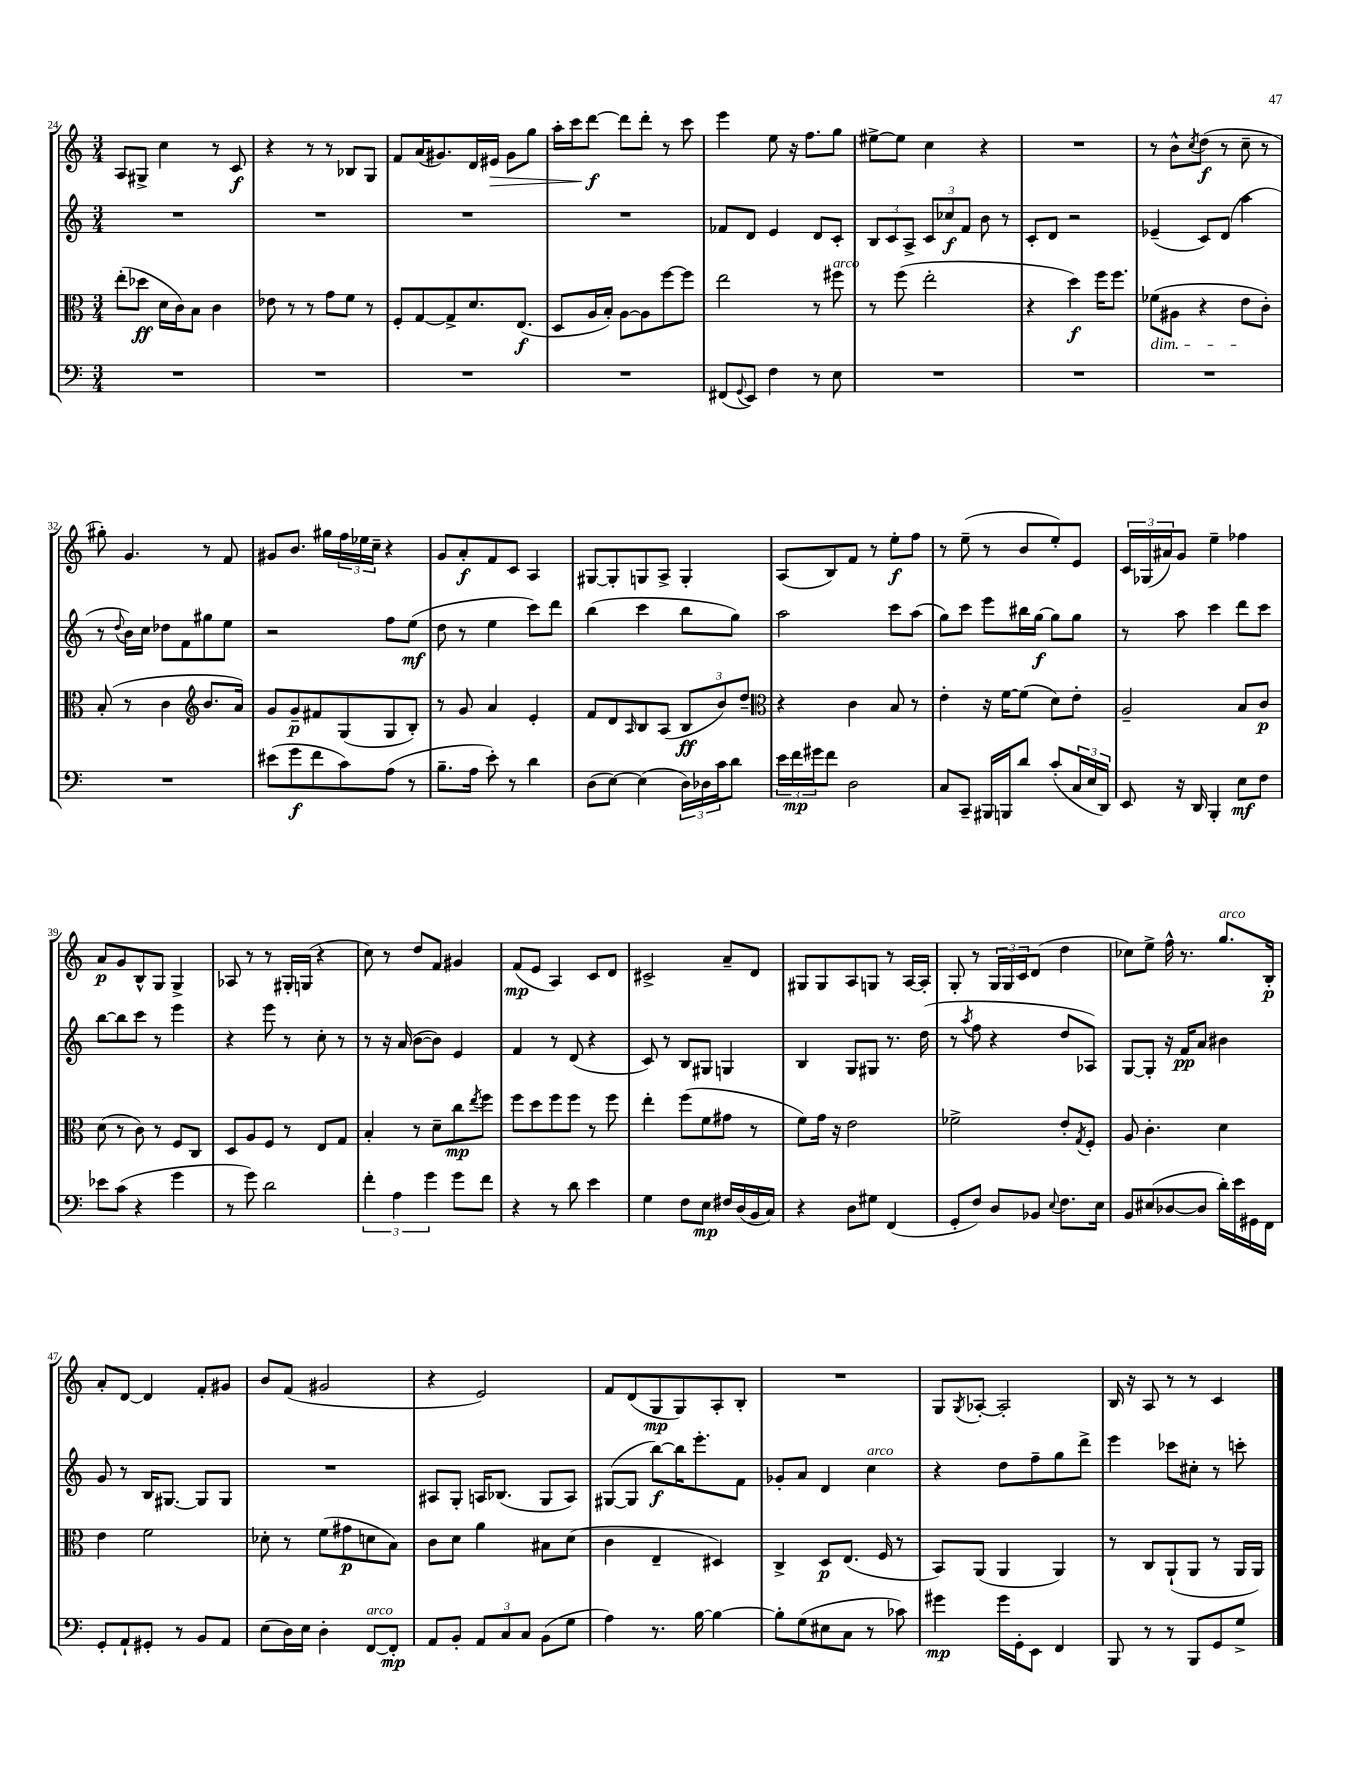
<<
\new StaffGroup <<
\new Staff = "s0" {
    \clef treble \key c \major \numericTimeSignature \time 3/4
    a8 gis8-> c''4 r8 c'8\f |
    r4 r8 r8 bes8 g8 |
    f'8 a'16( gis'8.) d'16 eis'16\> gis'8 g''8 |
    a''16-. c'''16 d'''8~\f\! d'''8 d'''8-. r8 c'''8 |
    e'''4 e''8 r16 f''8. g''8 |
    eis''8~-> eis''8 c''4 r4 |
    R2. |
    r8 b'8-^ \acciaccatura { c''8 } d''8\f( r8 c''8-- r8 |
    gis''8-.) g'4. r8 f'8 |
    gis'8 b'8. gis''16 \tuplet 3/2 { f''16 ees''16 c''16-- } r4 |
    g'8 a'8-.\f f'8 c'8 a4 |
    gis8~ gis8-. g8 a8-> g4-. |
    a8( b8) f'8 r8 e''8-.\f f''8 |
    r8 e''8--( r8 b'8 e''8-.) e'8 |
    \tuplet 3/2 { c'16 ges16( ais'16) } g'8 e''4-- fes''4 |
    a'8\p g'8 b8-^ g8 g4-> |
    aes8 r8 r8 gis16-. g16( r4 |
    c''8) r8 d''8 f'8 gis'4 |
    f'8\mp( e'8 a4) c'8 d'8 |
    cis'2-> a'8-- d'8 |
    gis8 gis8 a8 g8 r8 a16~ a16-. |
    g8-. r8 \tuplet 3/2 { g16 g16 c'16 } d'8( d''4 |
    ces''8) e''8-> f''16-^ r8. g''8.^\markup { \italic "arco" } b16-.\p |
    a'8-. d'8~ d'4 f'8-. gis'8 |
    b'8 f'8( gis'2 |
    r4 e'2) |
    f'8 d'8( g8\mp g8) a8-. b8-. |
    R2. |
    g8 \acciaccatura { g8 } aes8~-. aes2-. |
    b16 r16 a8 r8 r8 c'4 \bar "|." |
}
\new Staff = "s1" {
    \clef treble \key c \major \numericTimeSignature \time 3/4
    R2. |
    R2. |
    R2. |
    R2. |
    fes'8 d'8 e'4 d'8 c'8-. |
    \tuplet 3/2 { b8 c'8 a8-> } \tuplet 3/2 { c'8 ces''8\f f'8 } b'8 r8 |
    c'8-. d'8 r2 |
    ees'4--( c'8) d'8( a''4 |
    r8 \appoggiatura { d''8 } b'16) c''16 des''8 f'8 gis''8 e''8 |
    r2 f''8 e''8\mf( |
    d''8 r8 e''4 c'''8) d'''8 |
    b''4( c'''4 b''8 g''8) |
    a''2 c'''8 a''8( |
    g''8) c'''8 e'''8 bis''16 g''16~\f g''8 g''8 |
    r8 a''8 c'''4 d'''8 c'''8 |
    b''8~ b''8 c'''8 r8 e'''4 |
    r4 e'''8 r8 c''8-. r8 |
    r8 r16 a'16( b'8~ b'8) e'4 |
    f'4 r8 d'8( r4 |
    c'8) r8 b8 gis8 g4 |
    b4 g8 gis8 r8. d''16( |
    r8 \acciaccatura { a''8 } f''8 r4 d''8 aes8) |
    g8~ g8-. r16 f'16\pp a'8 bis'4 |
    g'8 r8 b16 gis8.~ gis8 gis8 |
    R2. |
    ais8 g8-. a16 bes8.( g8 a8) |
    gis8~( gis8 b''8~\f) b''16 e'''8.-. f'8 |
    ges'8-. a'8 d'4 c''4^\markup { \italic "arco" } |
    r4 d''8 f''8-- g''8 d'''8-> |
    e'''4 ces'''8 cis''8-. r8 c'''8-. \bar "|." |
}
\new Staff = "s2" {
    \clef alto \key c \major \numericTimeSignature \time 3/4
    e''8-.( des''8\ff d'16 c'16) b8 c'4 |
    ees'8 r8 r8 g'8 f'8 r8 |
    f8-. g8~ g8-> d'8. e8.\f( |
    d8 a16 b16-.) a8~ a8 f''8~ f''8 |
    e''2 r8 fis''8^\markup { \italic "arco" } |
    r8 f''8( e''2-. |
    r4 d''4\f) f''16 f''8. |
    fes'8\dim( ais8 r4 e'8\! c'8-.) |
    b8-.( r8 c'4 \clef treble b'8. a'16) |
    g'8 g'8--\p fis'8 g8( g8 b8-.) |
    r8 g'8 a'4 e'4-. |
    f'8 d'8 \grace { a16 } b8 a8( \tuplet 3/2 { b8\ff b'8) d''8-- } |
    \clef alto r4 c'4 b8 r8 |
    e'4-. r16 f'16~ f'8( d'8) e'8-. |
    a2-- b8 c'8\p |
    d'8( r8 c'8) r8 f8 c8 |
    d8 a8 f8 r8 e8 g8 |
    b4-. r8 d'8-- c''8\mp \acciaccatura { e''8 } f''8 |
    f''8 d''8 f''8 f''8 r8 f''8 |
    e''4-. f''8( f'8 gis'8 r8 |
    f'8) g'16 r16 e'2 |
    fes'2-> e'8-. \acciaccatura { g8 } f8-. |
    a8 c'4.-. d'4 |
    e'4 f'2 |
    des'8-. r8 f'8( gis'8\p d'8 b8) |
    c'8 d'8 a'4 bis8 d'8( |
    c'4 e4-- dis4) |
    c4-> d8\p e8.( f16 r8 |
    b,8) a,8( a,4 a,4) |
    r8 c8 a,8-!( a,8 r8 a,16 a,16) \bar "|." |
}
\new Staff = "s3" {
    \clef bass \key c \major \numericTimeSignature \time 3/4
    R2. |
    R2. |
    R2. |
    R2. |
    fis,8( \appoggiatura { g,8 } e,8) f4 r8 e8 |
    R2. |
    R2. |
    R2. |
    R2. |
    eis'8( g'8\f f'8 c'8) a8( r8 |
    b8.-- a16 e'8-.) r8 d'4 |
    d8( e8~) e4( \tuplet 3/2 { d16) des16 c'16 } d'8 |
    \tuplet 3/2 { e'16 f'16\mp gis'16 } f'8 d2 |
    c8 c,8-- bis,,16 b,,16 d'8 c'8-.( \tuplet 3/2 { c16 e16 d,16) } |
    e,8 r16 d,16 b,,4-. e8\mf f8 |
    ees'8 c'8( r4 g'4 |
    r8 g'8) d'2 |
    \tuplet 3/2 { f'4-. a4 g'4 } g'8 f'8 |
    r4 r8 d'8 e'4 |
    g4 f8 e8\mp fis16 d16( b,16 c16) |
    r4 d8 gis8 f,4( |
    g,8-. f8) d8 bes,8 \appoggiatura { e8 } f8. e16 |
    b,8 eis8( des8~ des8 d'16-.) e'16 gis,16 f,16 |
    g,8-. a,8-! gis,8-. r8 b,8 a,8 |
    e8( d16) e16 d4-. f,8~^\markup { \italic "arco" } f,8-.\mp |
    a,8 b,8-. \tuplet 3/2 { a,8 c8 c8 } b,8( g8 |
    a4) r8. b16~ b4~ |
    b8-. g8( eis8 c8 r8 ces'8) |
    gis'4\mp gis'16 g,16-. e,8 f,4 |
    b,,8 r8 r8 b,,8 g,8 g8-> \bar "|." |
}
>>
>>
\layout { \context { \Score currentBarNumber = #24 } }
